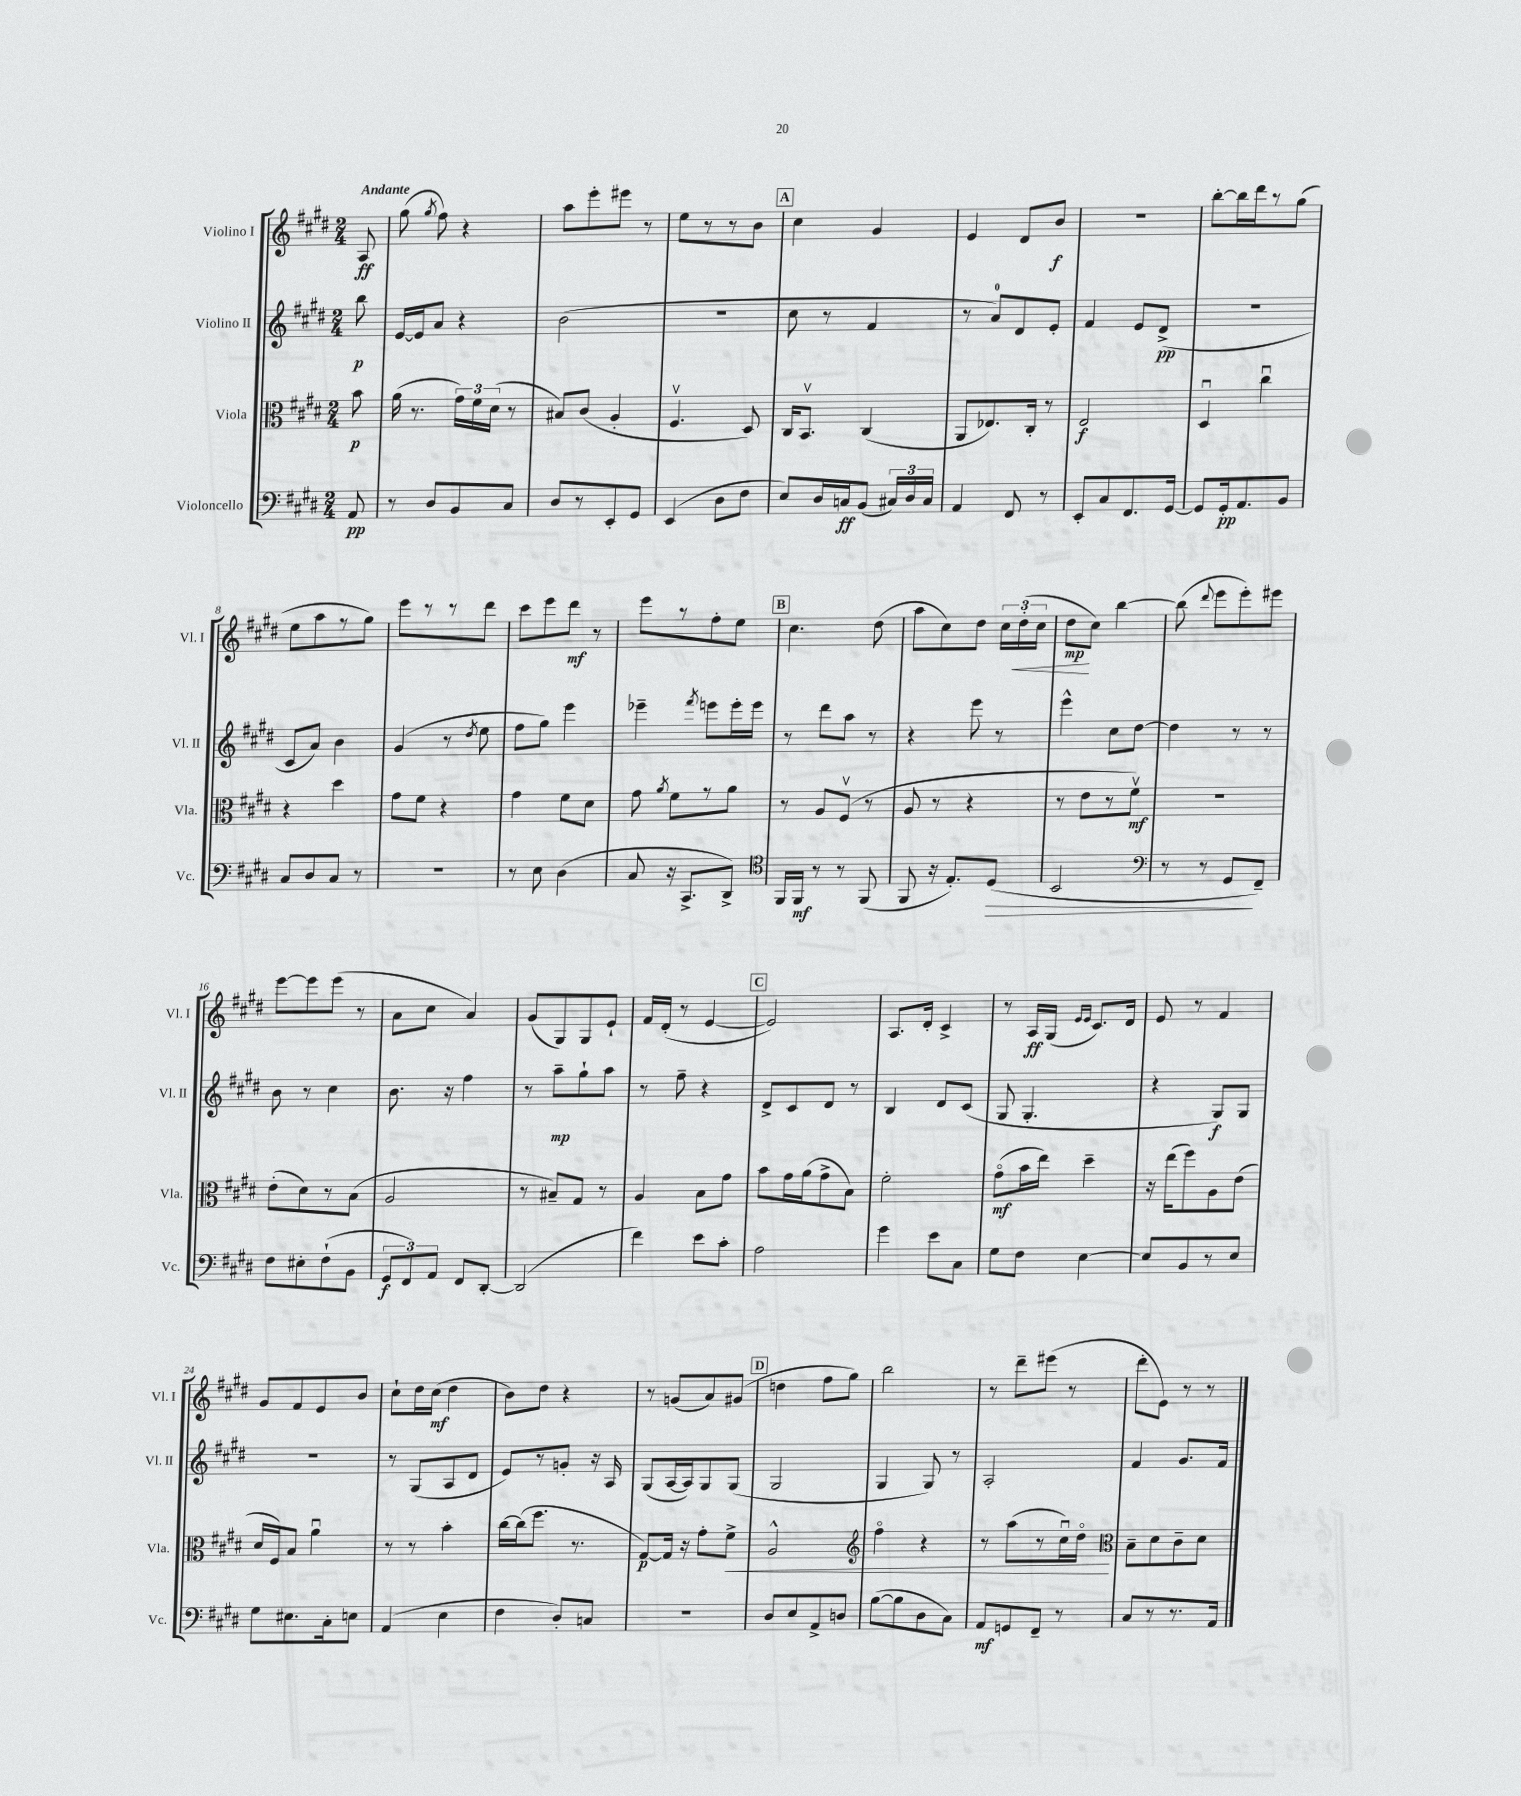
<<
\new StaffGroup <<
\new Staff = "s0" \with { instrumentName = "Violino I" shortInstrumentName = "Vl. I" } {
    \clef treble \key e \major \numericTimeSignature \time 2/4 \partial 8 \tempo "Andante"
    \autoBeamOff a8\ff |
    gis''8( \acciaccatura { gis''8 } fis''8) r4 |
    a''8[ e'''8-. eis'''8] r8 |
    e''8[ r8 r8 b'8] |
    \mark \markup { \box "A" } cis''4 gis'4 |
    e'4 dis'8[ b'8]\f |
    R2 |
    b''8[~-. b''16 dis'''16 r8 gis''8]( |
    e''8[ a''8 r8 gis''8]) |
    e'''8[ r8 r8 dis'''8] |
    cis'''8[ e'''8 dis'''8]\mf r8 |
    e'''8[ r8 fis''8-. e''8] |
    \mark \markup { \box "B" } cis''4. dis''8( |
    a''8[ cis''8) dis''8] \tuplet 3/2 { cis''16[ dis''16-.\<( cis''16] } |
    dis''8[\mp\! cis''8]) b''4~ |
    b''8( \appoggiatura { dis'''8 } e'''8[ e'''8-.) eis'''8] |
    e'''8[~ e'''8 e'''8]( r8 |
    a'8[ cis''8] a'4) |
    gis'8[( gis8) gis8 e'8]-! |
    fis'16[ dis'16]-.( r8 e'4~ |
    \mark \markup { \box "C" } e'2) |
    a8.[ dis'16]-. cis'4-> |
    r8 a16[\ff gis16]( \grace { e'16[ e'16] } cis'8.[) dis'16] |
    e'8 r8 fis'4 |
    gis'8[ fis'8 e'8 b'8] |
    cis''8[-! dis''16 cis''16]\mf( dis''4 |
    b'8[) dis''8] r4 |
    r8 g'8[( a'8) gis'8]( |
    \mark \markup { \box "D" } d''4 fis''8[ gis''8]) |
    b''2 |
    r8 dis'''8[-- eis'''8]( r8 |
    dis'''8[-. e'8]) r8 r8 \bar "|." |
}
\new Staff = "s1" \with { instrumentName = "Violino II" shortInstrumentName = "Vl. II" } {
    \clef treble \key e \major \numericTimeSignature \time 2/4 \partial 8
    \autoBeamOff b''8\p |
    e'16[~ e'16 a'8] r4 |
    b'2( |
    R2 |
    \mark \markup { \box "A" } cis''8 r8 fis'4 |
    r8 a'8[-0) dis'8 e'8]-. |
    fis'4 e'8[ dis'8]->\pp( |
    r2 |
    cis'8[ a'8]) b'4 |
    gis'4( r8 \acciaccatura { dis''8 } e''8 |
    fis''8[ gis''8]) e'''4 |
    ees'''4-- \acciaccatura { fis'''8 } e'''8[ e'''16-. e'''16] |
    \mark \markup { \box "B" } r8 dis'''8[ a''8] r8 |
    r4 e'''8 r8 |
    e'''4-^ cis''8[ dis''8]~ |
    dis''4 r8 r8 |
    b'8 r8 cis''4 |
    b'8. r16 fis''4 |
    r8 a''8[--\mp gis''8-! a''8] |
    r8 fis''8-- r4 |
    \mark \markup { \box "C" } dis'8[-> cis'8 dis'8] r8 |
    b4 dis'8[ cis'8]( |
    gis8 gis4.-. |
    r4 gis8[\f) gis8] |
    R2 |
    r8 gis8[( a8 dis'8] |
    e'8[) r8 g'8]-. r16 a16 |
    gis8[( a16~ a16) gis8 gis8]( |
    \mark \markup { \box "D" } gis2 |
    gis4 gis8) r8 |
    a2-. |
    fis'4 gis'8.[ fis'16] \bar "|." |
}
\new Staff = "s2" \with { instrumentName = "Viola" shortInstrumentName = "Vla." } {
    \clef alto \key e \major \numericTimeSignature \time 2/4 \partial 8
    \autoBeamOff b'8\p |
    a'16( r8. \tuplet 3/2 { gis'16[) fis'16 dis'16]( } r8 |
    bis8[) cis'8]( a4-. |
    fis4.\upbow dis8) |
    \mark \markup { \box "A" } cis16[ b,8.]\upbow cis4( |
    a,8[ ees8.) cis16]-. r8 |
    e2\f |
    dis4\downbow cis''4\downbow |
    r4 dis''4 |
    gis'8[ fis'8] r4 |
    gis'4 fis'8[ dis'8] |
    gis'8 \acciaccatura { a'8 } fis'8[ r8 a'8] |
    \mark \markup { \box "B" } r8 a8[ fis8]\upbow( r8 |
    a8 r8 r4 |
    r8 e'8[ r8 fis'8]\upbow\mf) |
    R2 |
    e'8[-.( dis'8) r8 b8]( |
    a2 |
    r8 bis8[--) gis8] r8 |
    a4 b8[ gis'8] |
    \mark \markup { \box "C" } b'8[ gis'16 a'16( gis'8-> b8]) |
    fis'2-. |
    gis'8[\flageolet\mf( b'16 e''16]) dis''4-- |
    r16 e''16[( fis''8) a8 e'8]( |
    dis'16[ fis16) b8] a'4\downbow |
    r8 r8 b'4-. |
    cis''16[~ cis''16( fis''8.] r8. |
    gis8[~\p) gis16] r16 gis'8[-. fis'8]->\< |
    \mark \markup { \box "D" } a2-^ |
    \clef treble fis''4\flageolet r4 |
    r8 a''8[( r8 cis''16\downbow) dis''16]\flageolet\! |
    \clef alto b8[-- dis'8 cis'8-- dis'8] \bar "|." |
}
\new Staff = "s3" \with { instrumentName = "Violoncello" shortInstrumentName = "Vc." } {
    \clef bass \key e \major \numericTimeSignature \time 2/4 \partial 8
    \autoBeamOff a,8\pp |
    r8 dis8[ b,8 cis8] |
    dis8[ r8 e,8-. gis,8] |
    e,4( dis8[ fis8] |
    \mark \markup { \box "A" } e8[) dis16 c16\ff b,8]( \tuplet 3/2 { cis16[) dis16 cis16] } |
    a,4 fis,8 r8 |
    e,8[-. cis8 fis,8. gis,16]~ |
    gis,8[ gis,16-.\pp a,8. b,8] |
    cis8[ dis8 cis8] r8 |
    R2 |
    r8 e8 dis4( |
    cis8 r16 cis,8.[-> dis,8]->) |
    \mark \markup { \box "B" } \clef tenor fis,16[ fis,16]\mf r8 r8 fis,8( |
    fis,8 r16 e8.[-.) dis8]\>( |
    b,2 |
    \clef bass r8 r8 gis,8[\! fis,8]--) |
    fis8[ eis8-. fis8-!( b,8] |
    \tuplet 3/2 { gis,8[\f fis,8) a,8] } fis,8[ dis,8]~-. |
    dis,2( |
    fis'4) e'8[ cis'8]-. |
    \mark \markup { \box "C" } a2 |
    gis'4 e'8[ cis8] |
    gis8[ fis8] e4~ |
    e8[ b,8 r8 e8] |
    gis8[ eis8. cis16-. e8] |
    a,4( e4 |
    fis4 dis8[-.) c8] |
    R2 |
    \mark \markup { \box "D" } dis8[ e8 a,8-> d8] |
    b8[~( b8 dis8 cis8]) |
    a,8[\mf g,8 fis,8]-- r8 |
    cis8[ r8 r8. a,16] \bar "|." |
}
>>
>>
